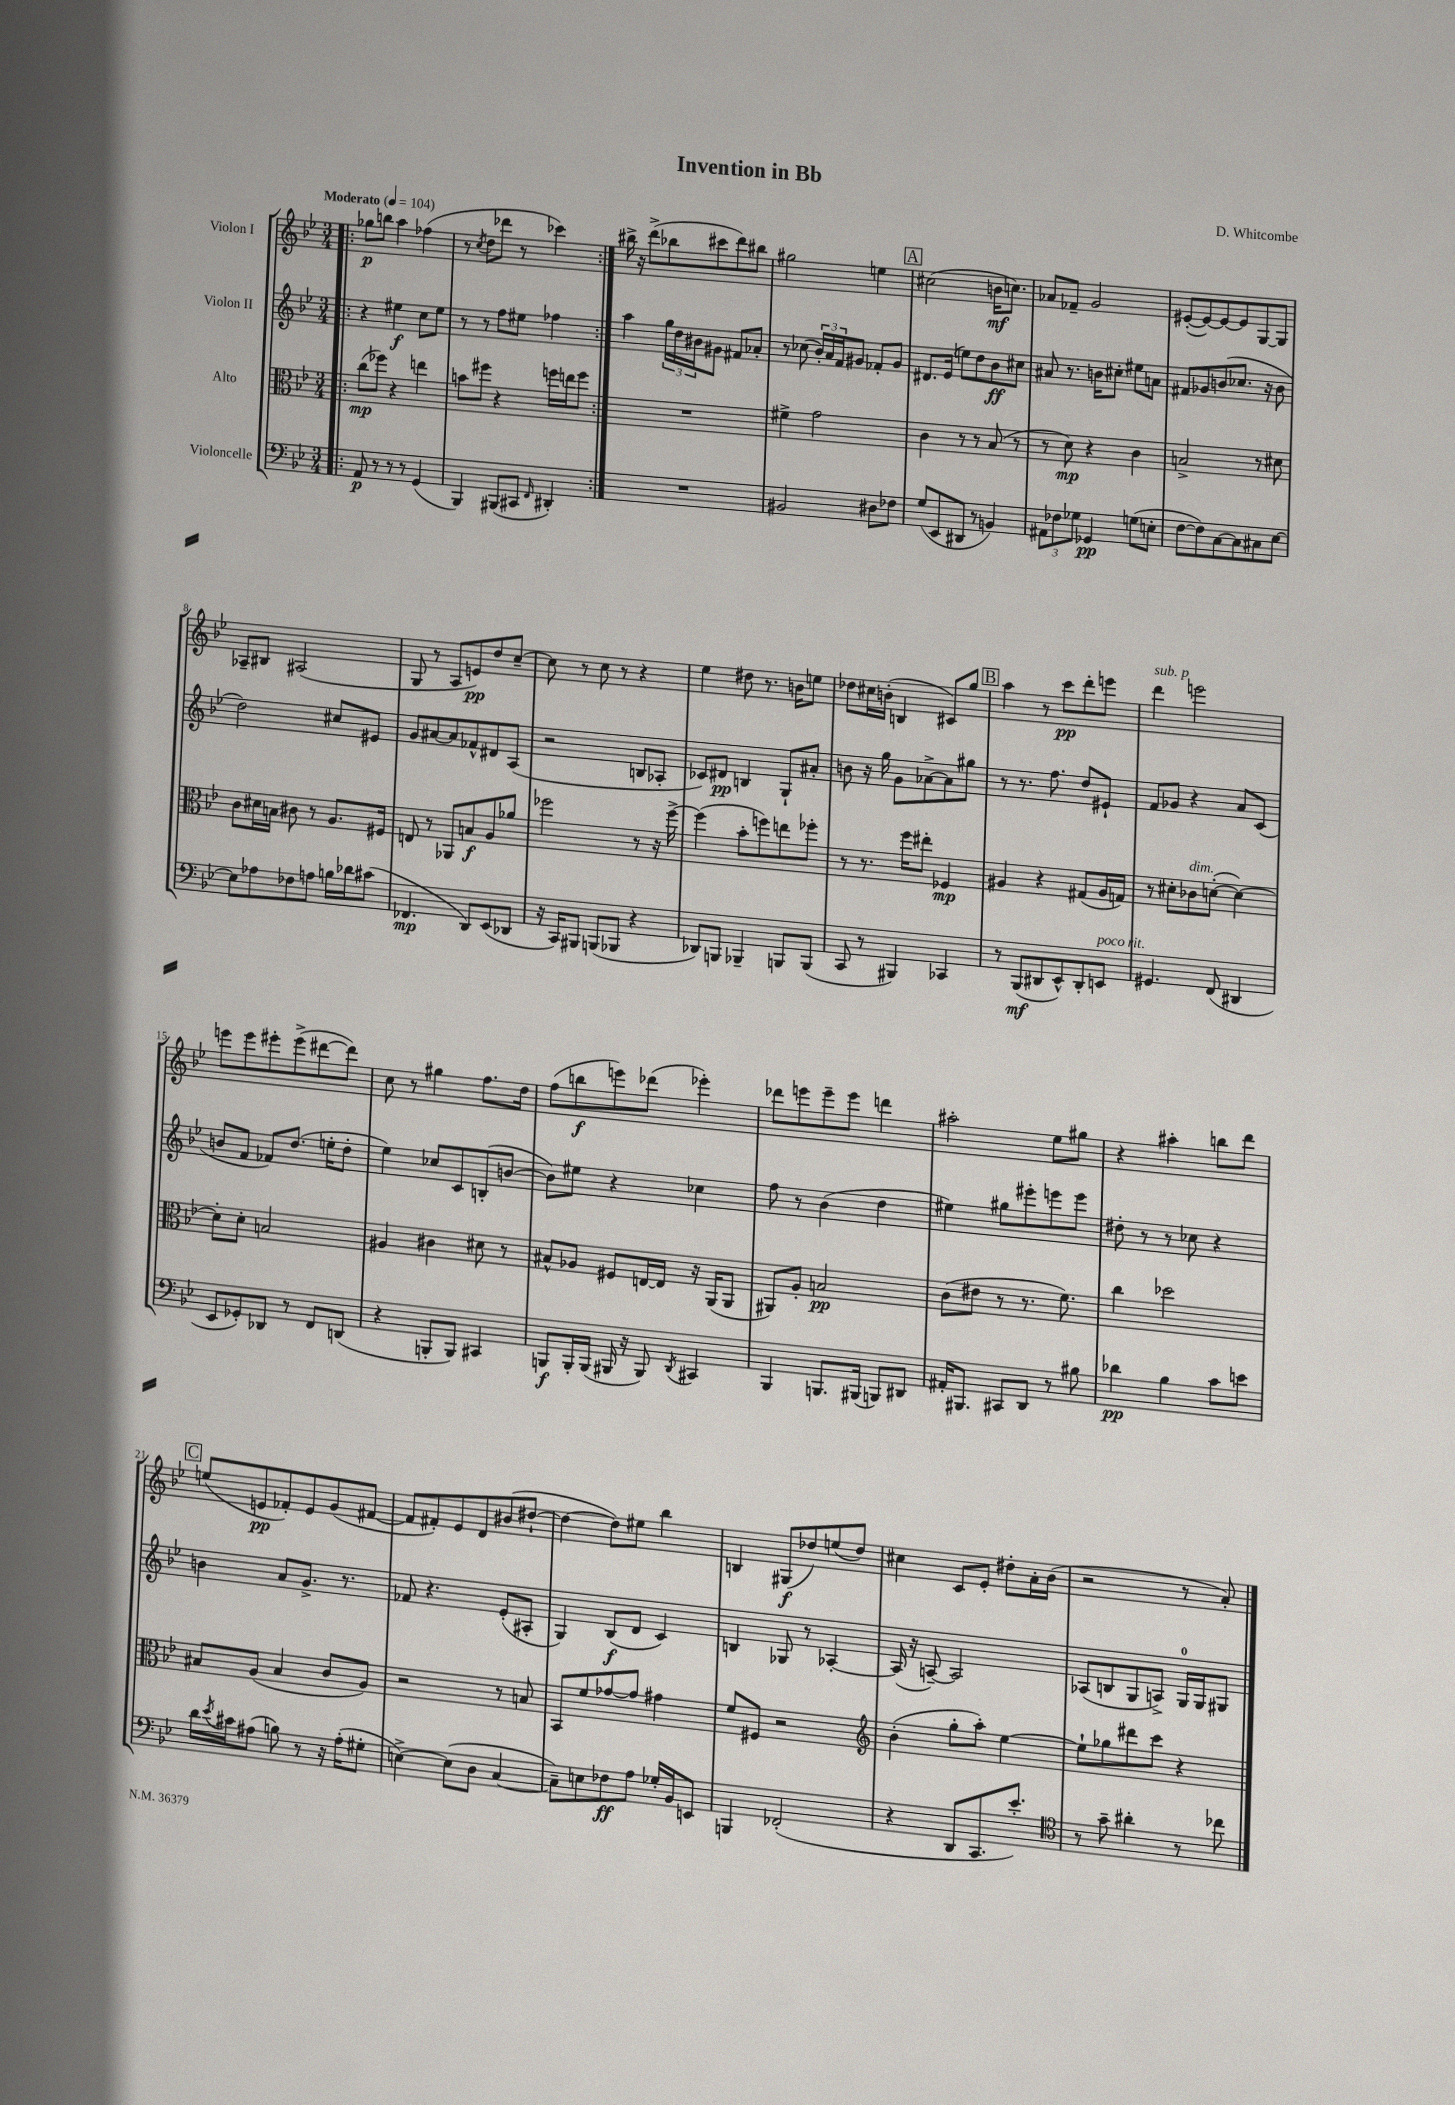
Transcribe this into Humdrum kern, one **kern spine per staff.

**kern	**kern	**kern	**kern
*staff4	*staff3	*staff2	*staff1
*clefF4	*clefC3	*clefG2	*clefG2
*k[b-e-]	*k[b-e-]	*k[b-e-]	*k[b-e-]
*M3/4	*M3/4	*M3/4	*M3/4
*MM104	*MM104	*MM104	*MM104
=!|:	=!|:	=!|:	=!|:
8AA	(8cc	4r	8gg-
8r	8ff-)	.	8bb
8r	4r	4ee#	4aa
8r	.	.	.
(4GG	4ee	8cc	(4ff-
.	.	8ee#	.
=	=	=	=
4BBB-)	8b	8r	8r
.	.	.	8qcc
.	8ff#	8r	8dd
(8BBB#	4r	8ff	8ddd-
8CC#	.	8ee#	8r
16qqFF	.	.	.
4DD#')	16ff	4ff-	4ccc-)
.	16ee	.	.
.	8ff	.	.
=:|!	=:|!	=:|!	=:|!
2.r	2.r	4aa	16bb#^
.	.	.	16r
.	.	.	(8ddd^
.	.	24gg	8bb-
.	.	24dd	.
.	.	24b#	.
.	.	8g#	8ccc#
.	.	8f#	8ddd)
.	.	8a-'	8bb#
=	=	=	=
2BB#	4f#^	8r	2gg#
.	.	(8cc-	.
.	2g	24b-')	.
.	.	24a	.
.	.	24f	.
.	.	8g#	.
8D#	.	8f-'	4ee
8F-	.	8g#	.
=	=	=	=
(8G	4c	8.d#	(2cc#
8EE-	.	.	.
.	.	(16e-	.
8DD#	8r	8ee)	.
8r	8r	8dd	.
4BB)	(8B-	8b-	16b
.	.	.	8.cc)
.	8r	8cc#	.
=	=	=	=
12AA#	8r	8a#	8a-
12F-	.	.	.
.	8d)	8.r	8f-~
12G-	.	.	.
4GG-	4r	.	2g
.	.	16b	.
.	.	8cc#'	.
(8G	4c	8ee#	.
8E'	.	8a	.
=	=	=	=
[8F	2B^	8f#	([8e#'
8F])	.	8g-	8e#_)
[8C	.	(8b	8e#_
8C]	.	8.cc-	8e#]
8C#	8r	.	[8G
.	.	16r	.
[8E-	8d#	8b	8G]
=	=	=	=
8E-]	8c	2dd)	8A-~
8A-	16d#	.	8B#
.	16B	.	.
8F-	8c#	.	(2A#
8A	8r	.	.
16B	8.A	8cc#	.
16d-	.	.	.
(8c#	.	8e#	.
.	16F#	.	.
=	=	=	=
4.FF-	8E	8g	8G
.	8r	[8a#	8r
.	8AA-	8a#]	8A
8DD)	8B	8f-^^	8e)
(8EE-	8A	8d#	8dd
8DD-	8a-	(8A	[8cc~
=	=	=	=
16r	2ff-	2r	8cc]
16CC)	.	.	.
8BBB#	.	.	8r
(8BBB	.	.	8cc
8BBB-	.	.	8r
4r	8r	8B	4r
.	16r	8A-'	.
.	[16ff-^	.	.
=	=	=	=
8DD-)	(4ff-]	8c-)	4ee-
8BBB	.	8d#	.
4BBB-~	8b-'	4B	8dd#
.	8ff)	.	8.r
8BBB	8ee	8G`	.
.	.	.	16b
(8BBB	8ff-'	8a#'	8ee
=	=	=	=
8CC	8r	8b	8dd-
8r	8.r	16r	16cc#
.	.	16gg	(16b'
4BBB#)	.	8g	4B
.	16ff	.	.
.	8ee#'	[8a-^	.
4CC-	4F-	8a-]	8c#)
.	.	8gg#	8gg
=	=	=	=
8r	4A#	8r	4aa
(8BBB-	.	8.r	.
8DD#	4r	.	8r
.	.	8.ff	.
8EE-^^)	.	.	8ccc
8DD#'	(8G#	8dd	8ddd'
8EE	16A#	8e#`	8eee
.	16G)	.	.
=	=	=	=
4.GG#	8r	8f	4ddd
.	8d#'	8g-	.
.	8c-	4r	2eee
(8FF	([8d'	.	.
4DD#	4d_)	8a	.
.	.	(8c	.
=	=	=	=
8EE-	8d']	8b	8eee
8GG-')	8d'	8f	8eee
8DD-	2B	8f-)	8eee#'
8r	.	(8.dd	(8eee#^
8FF	.	.	[8ddd#
.	.	16ee'	.
(8DD	.	8dd'	8ddd#])
=	=	=	=
4r	4A#	4ee-)	8cc
.	.	.	8r
8BBB'	4c#	8cc-	4gg#
8BBB)	.	8c	.
4CC#	8d#	(8B'	8.ff
.	8r	[8b	.
.	.	.	16dd
=	=	=	=
8BBB	8B#^^	8b])	(8ff
16BBB'	8A-	8ee#	8bb
(16BBB	.	.	.
16BBB#	8F#	4r	8eee)
16r	.	.	.
8BBB#)	[16E	.	(8ddd-
.	16E]	.	.
8qDD	.	.	.
4CC#	16r	4cc-	4eee-')
.	(16AA	.	.
.	8AA	.	.
=	=	=	=
4BBB-	8AA#)	8ff	8ddd-
.	8A'	8r	8eee
8.BBB	2B	(4b-	8eee~
.	.	.	8eee
(16BBB#	.	.	.
8BBB)	.	4dd	4ddd
8DD#	.	.	.
=	=	=	=
16AA#'	(8c	4ee#)	2aa#'
8.BBB#	.	.	.
.	8e#	.	.
8CC#	8r	8gg#	.
8DD	8.r	8eee#'	.
8r	.	8eee	8ee-
.	8.f)	.	.
8B#	.	8eee	8gg#
=	=	=	=
4d-	4cc	8dd#'	4r
.	.	8r	.
4B-	2dd-	8r	4aa#'
.	.	8cc-	.
8c	.	4r	8bb
8e	.	.	8ddd
=	=	=	=
16d	8B#	4b	(8ee
8qe-	.	.	.
16c#	.	.	.
(8A#	(8A	.	8e
8B)	4B#	8a	8f-')
8r	.	8.g^	8e
16r	8c	.	(8g
(16A#'	.	8.r	.
8G#'	8A)	.	[8f#
=	=	=	=
[4E^)	2r	8f-	8f#]
.	.	4.r	8f#')
(8E]	.	.	8e-
8D	.	.	8d
[4C	8r	(8e-'	(8b#
.	8B	8A#'	[8dd#`
=	=	=	=
8C~])	8BB-	4G)	4dd#_
8E	8f	.	.
8F-	[8g-	(8B-	8dd#])
8A	8g-]	8d	8ee#
16G-'	4g#	4c)	4bb-
16BB-	.	.	.
8EE	.	.	.
=	=	=	=
4BBB	8f	4B	4B
.	8F#	.	.
(2FF-'	2r	8G-	(8G#
.	.	8r	8dd-)
.	.	[4A-'	(8ee
.	.	.	8dd-)
=	=	=	=
*	*clefG2	*	*
4r	(4b-'	(16A-]	4cc#
.	.	16r	.
.	.	[8A~)	.
8DD	8gg'	2A]	8c
8.CC	8aa')	.	8e-'
.	[4ee-	.	8dd#'
8.e-')	.	.	.
.	.	.	16a'
.	.	.	(16b-
=	=	=	=
*clefC4	*	*	*
8r	8ee-`]	(8A-	2r
8g~	8gg-	8B	.
4a#'	8ddd#	8G	.
.	8ccc	8A^)	.
8r	4r	16G	8r
.	.	16G	.
8cc-	.	8G#	8a')
==	==	==	==
*-	*-	*-	*-
